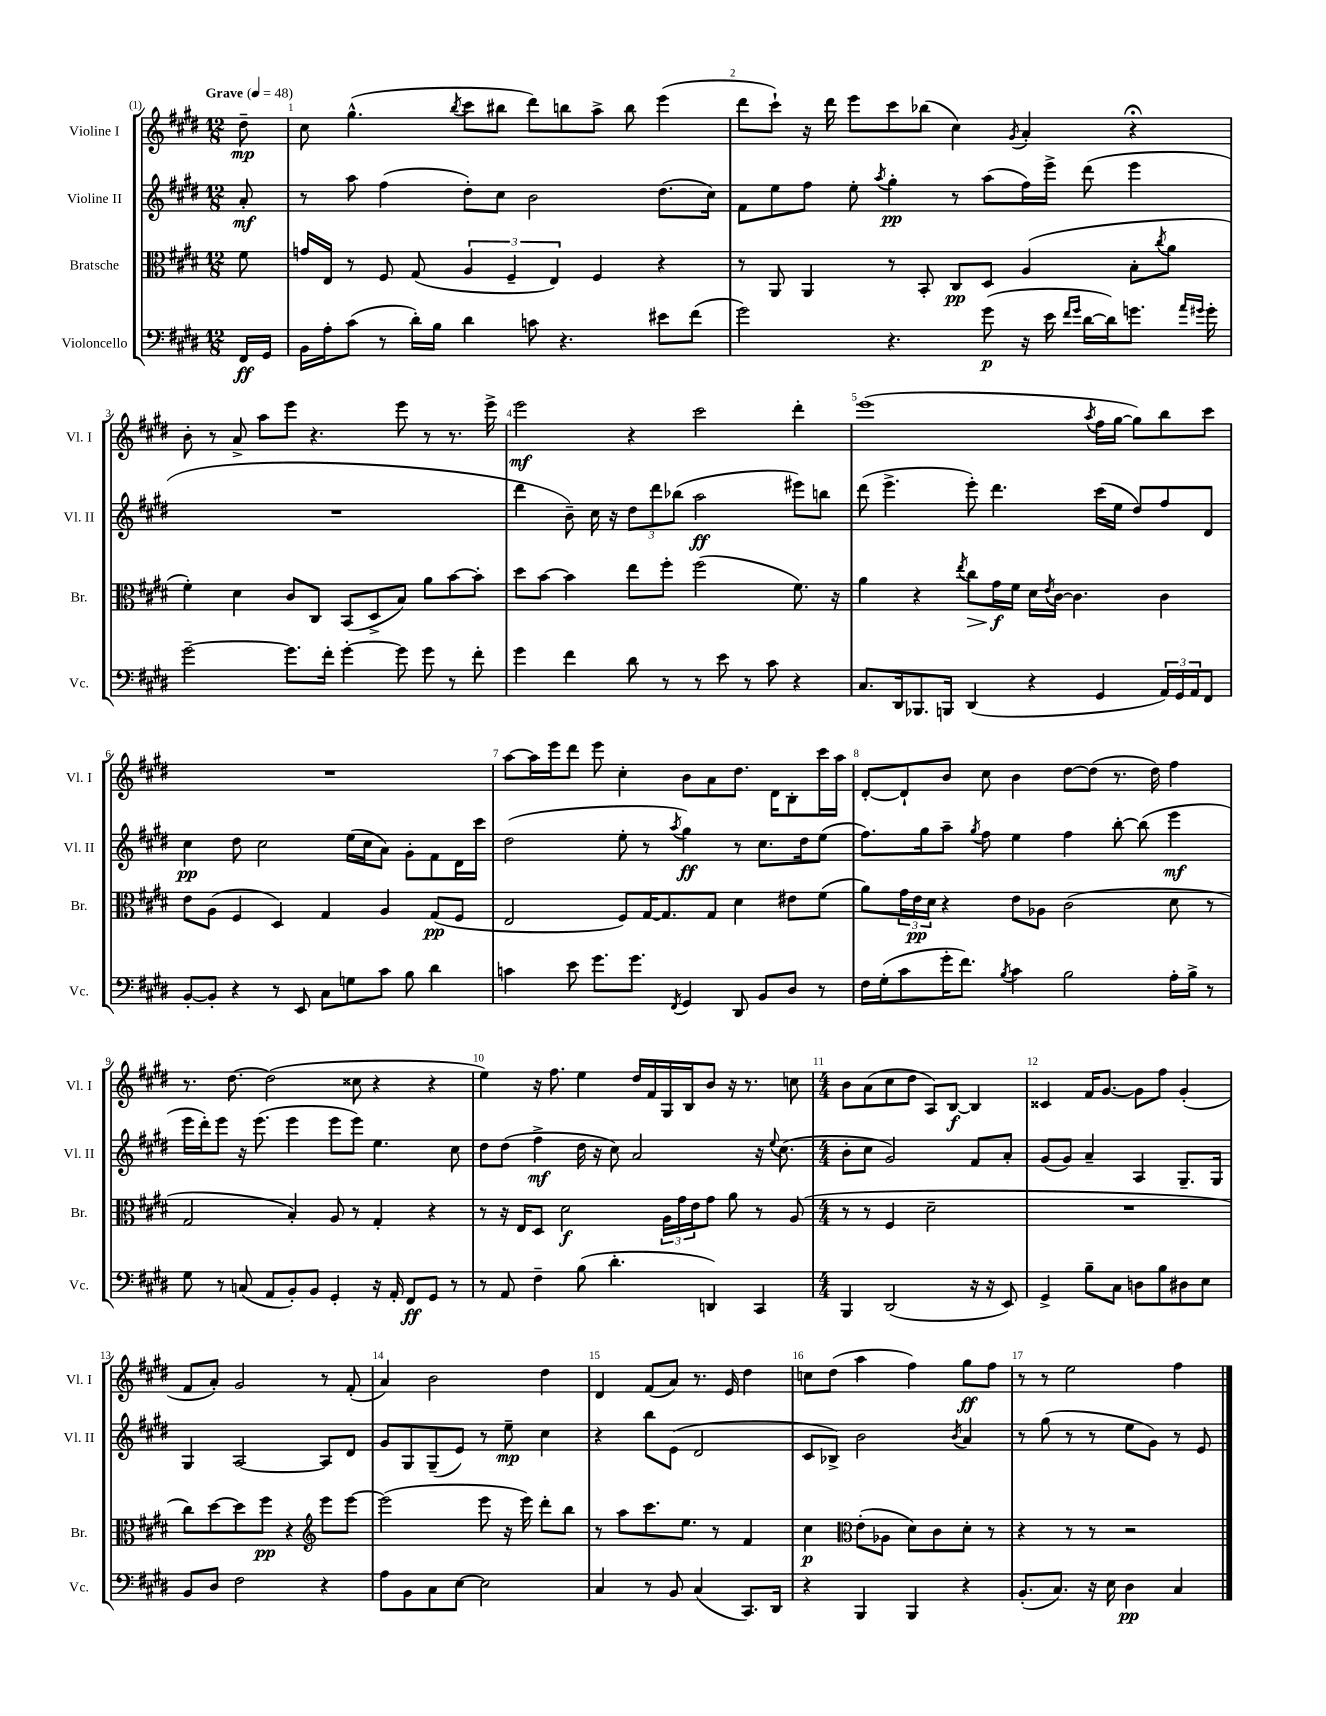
<<
\new StaffGroup <<
\new Staff = "s0" \with { instrumentName = "Violine I" shortInstrumentName = "Vl. I" } {
    \clef treble \key e \major \numericTimeSignature \time 12/8 \partial 8 \tempo "Grave" 4 = 48
    dis''8--\mp |
    cis''8 gis''4.-^( \acciaccatura { b''8 } cis'''8 bis''8 dis'''8) b''8 a''8-> b''8 e'''4( |
    dis'''8 cis'''8-!) r16 dis'''16 e'''8 cis'''8 bes''8( cis''4) \acciaccatura { gis'8 } a'4-. r4\fermata |
    b'8-. r8 a'8-> a''8 e'''8 r4. e'''8 r8 r8. e'''16-> |
    e'''2\mf r4 cis'''2 dis'''4-. |
    e'''1( \acciaccatura { a''8 } fis''16 gis''16~ gis''8) b''8 cis'''8 |
    R1. |
    a''8~ a''16 e'''16 dis'''8 e'''8 cis''4-. b'8 a'8 dis''8. dis'16 b8-. cis'''16 a''16 |
    dis'8~-. dis'8-! b'8 cis''8 b'4 dis''8~ dis''8( r8. dis''16) fis''4 |
    r8. dis''8.~ dis''2( cisis''8 r4 r4 |
    e''4) r16 fis''8. e''4 dis''16 fis'16 gis16 b16 b'8 r16 r8. c''8 |
    \numericTimeSignature \time 4/4 b'8 a'8( cis''8 dis''8 a8) b8~\f b4 |
    cisis'4 fis'16 gis'8.~ gis'8 fis''8 gis'4-.( |
    fis'8 a'8-.) gis'2 r8 fis'8-.( |
    a'4) b'2 dis''4 |
    dis'4 fis'8( a'8) r8. e'16 dis''4 |
    c''8 dis''8( a''4 fis''4) gis''8\ff fis''8 |
    r8 r8 e''2 fis''4 \bar "|." |
}
\new Staff = "s1" \with { instrumentName = "Violine II" shortInstrumentName = "Vl. II" } {
    \clef treble \key e \major \numericTimeSignature \time 12/8 \partial 8
    a'8-.\mf |
    r8 a''8 fis''4( dis''8-.) cis''8 b'2 dis''8.( cis''16) |
    fis'8 e''8 fis''8 e''8-. \acciaccatura { a''8 } gis''4-.\pp r8 a''8( fis''16) e'''16-> dis'''8( e'''4 |
    R1. |
    dis'''4 b'8--) cis''16 r16 \tuplet 3/2 { dis''8 dis'''8 bes''8( } a''2\ff eis'''8) b''8 |
    dis'''8( e'''4.-> e'''8-.) dis'''4. cis'''16( e''16 dis''8) fis''8 dis'8 |
    cis''4\pp dis''8 cis''2 e''16( cis''16 a'8) gis'8-. fis'8 dis'16 cis'''16 |
    dis''2( e''8-. r8 \acciaccatura { a''8 } gis''4\ff) r8 cis''8. dis''16 e''8( |
    fis''8.) gis''16 a''8-- \acciaccatura { gis''8 } fis''8 e''4 fis''4 b''8~-. b''8( e'''4\mf |
    e'''16 dis'''16-.) e'''8 r16 e'''8.( e'''4 e'''8 e'''8) e''4. cis''8 |
    dis''8 dis''8( fis''4->\mf dis''16 r16 cis''8) a'2 r16 \appoggiatura { e''8 } cis''8.( |
    \numericTimeSignature \time 4/4 b'8-. cis''8 gis'2) fis'8 a'8-. |
    gis'8( gis'8) a'4-- a4 gis8.-- gis16 |
    gis4 a2~ a8 dis'8 |
    gis'8 gis8 gis8--( e'8) r8 e''8--\mp cis''4 |
    r4 b''8 e'8( dis'2 |
    cis'8 bes8->) b'2 \acciaccatura { b'8 } a'4 |
    r8 gis''8( r8 r8 e''8 gis'8) r8 e'8 \bar "|." |
}
\new Staff = "s2" \with { instrumentName = "Bratsche" shortInstrumentName = "Br." } {
    \clef alto \key e \major \numericTimeSignature \time 12/8 \partial 8
    fis'8 |
    g'16 e16 r8 fis8 gis8( \tuplet 3/2 { a4 fis4-- e4) } fis4 r4 |
    r8 a,8 a,4 r8 b,8-. cis8\pp dis8 a4( b8-. \acciaccatura { cis''8 } a'8 |
    fis'4-.) dis'4 cis'8 cis8 b,8( dis8-> b8) a'8 b'8~ b'8-. |
    dis''8 b'8~ b'4 e''8 fis''8-. fis''2( fis'8.) r16 |
    a'4 r4 \acciaccatura { e''8 } cis''8\> gis'16\f\! fis'16 dis'16 \acciaccatura { e'8 } cis'16~ cis'4. cis'4 |
    e'8 a8( fis4 dis4) gis4 a4 gis8\pp( fis8 |
    e2 fis8) gis16~ gis8. gis8 dis'4 eis'8 fis'8( |
    a'8) \tuplet 3/2 { gis'16 e'16\pp dis'16 } r4 e'8 aes8 cis'2( dis'8 r8 |
    gis2 b4-.) a8 r8 gis4-. r4 |
    r8 r16 e16 dis8 dis'2\f \tuplet 3/2 { a16 gis'16 e'16 } gis'8 a'8 r8 a8( |
    \numericTimeSignature \time 4/4 r8 r8 fis4 dis'2-- |
    R1 |
    cis''8) dis''8~ dis''8 fis''8\pp r4 \clef treble e'''8 e'''8~ |
    e'''2( e'''8 r16 e'''16) dis'''8-. b''8 |
    r8 a''8 cis'''8. e''8. r8 fis'4 |
    cis''4\p \clef alto e'8-.( aes8 dis'8) cis'8 dis'8-. r8 |
    r4 r8 r8 r2 \bar "|." |
}
\new Staff = "s3" \with { instrumentName = "Violoncello" shortInstrumentName = "Vc." } {
    \clef bass \key e \major \numericTimeSignature \time 12/8 \partial 8
    fis,16\ff gis,16 |
    b,16 a16-. cis'8( r8 dis'16-.) b16 dis'4 c'8 r4. eis'8 fis'8( |
    gis'2) r4. gis'8\p( r16 e'16 \grace { fis'16 gis'16 } dis'16~ dis'16) g'8. \grace { a'16 gis'16 } gis'16-. |
    gis'2~-- gis'8. fis'16-. gis'4~-. gis'8 gis'8 r8 fis'8-. |
    gis'4 fis'4 dis'8 r8 r8 e'8 r8 cis'8 r4 |
    cis8. dis,16 bes,,8. b,,16 dis,4( r4 gis,4 \tuplet 3/2 { a,16) gis,16 a,16 } fis,8 |
    b,8~-. b,8-. r4 r8 e,8 cis8 g8 cis'8 b8 dis'4 |
    c'4 e'8 gis'8. gis'8. \acciaccatura { fis,8 } gis,4 dis,8 b,8 dis8 r8 |
    fis16 gis16-.( cis'8 gis'16-. fis'8.) \acciaccatura { b8 } cis'4 b2 a16-. b16-> r8 |
    gis8 r8 c8( a,8 b,8-.) b,8 gis,4-. r16 a,16-. fis,8\ff gis,8 r8 |
    r8 a,8 fis4-- b8( dis'4.-. d,4) cis,4 |
    \numericTimeSignature \time 4/4 b,,4 dis,2( r16 r16 e,8) |
    gis,4-> b8-- cis8 d8 b8 dis8 e8 |
    b,8 dis8 fis2 r4 |
    a8 b,8 cis8 e8~ e2 |
    cis4 r8 b,8 cis4( cis,8.) dis,16 |
    r4 b,,4 b,,4 r4 |
    b,8.-.( cis8.) r16 e16 dis4\pp cis4 \bar "|." |
}
>>
>>
\layout { \context { \Score \override BarNumber.break-visibility = ##(#f #t #t) barNumberVisibility = #all-bar-numbers-visible } }
